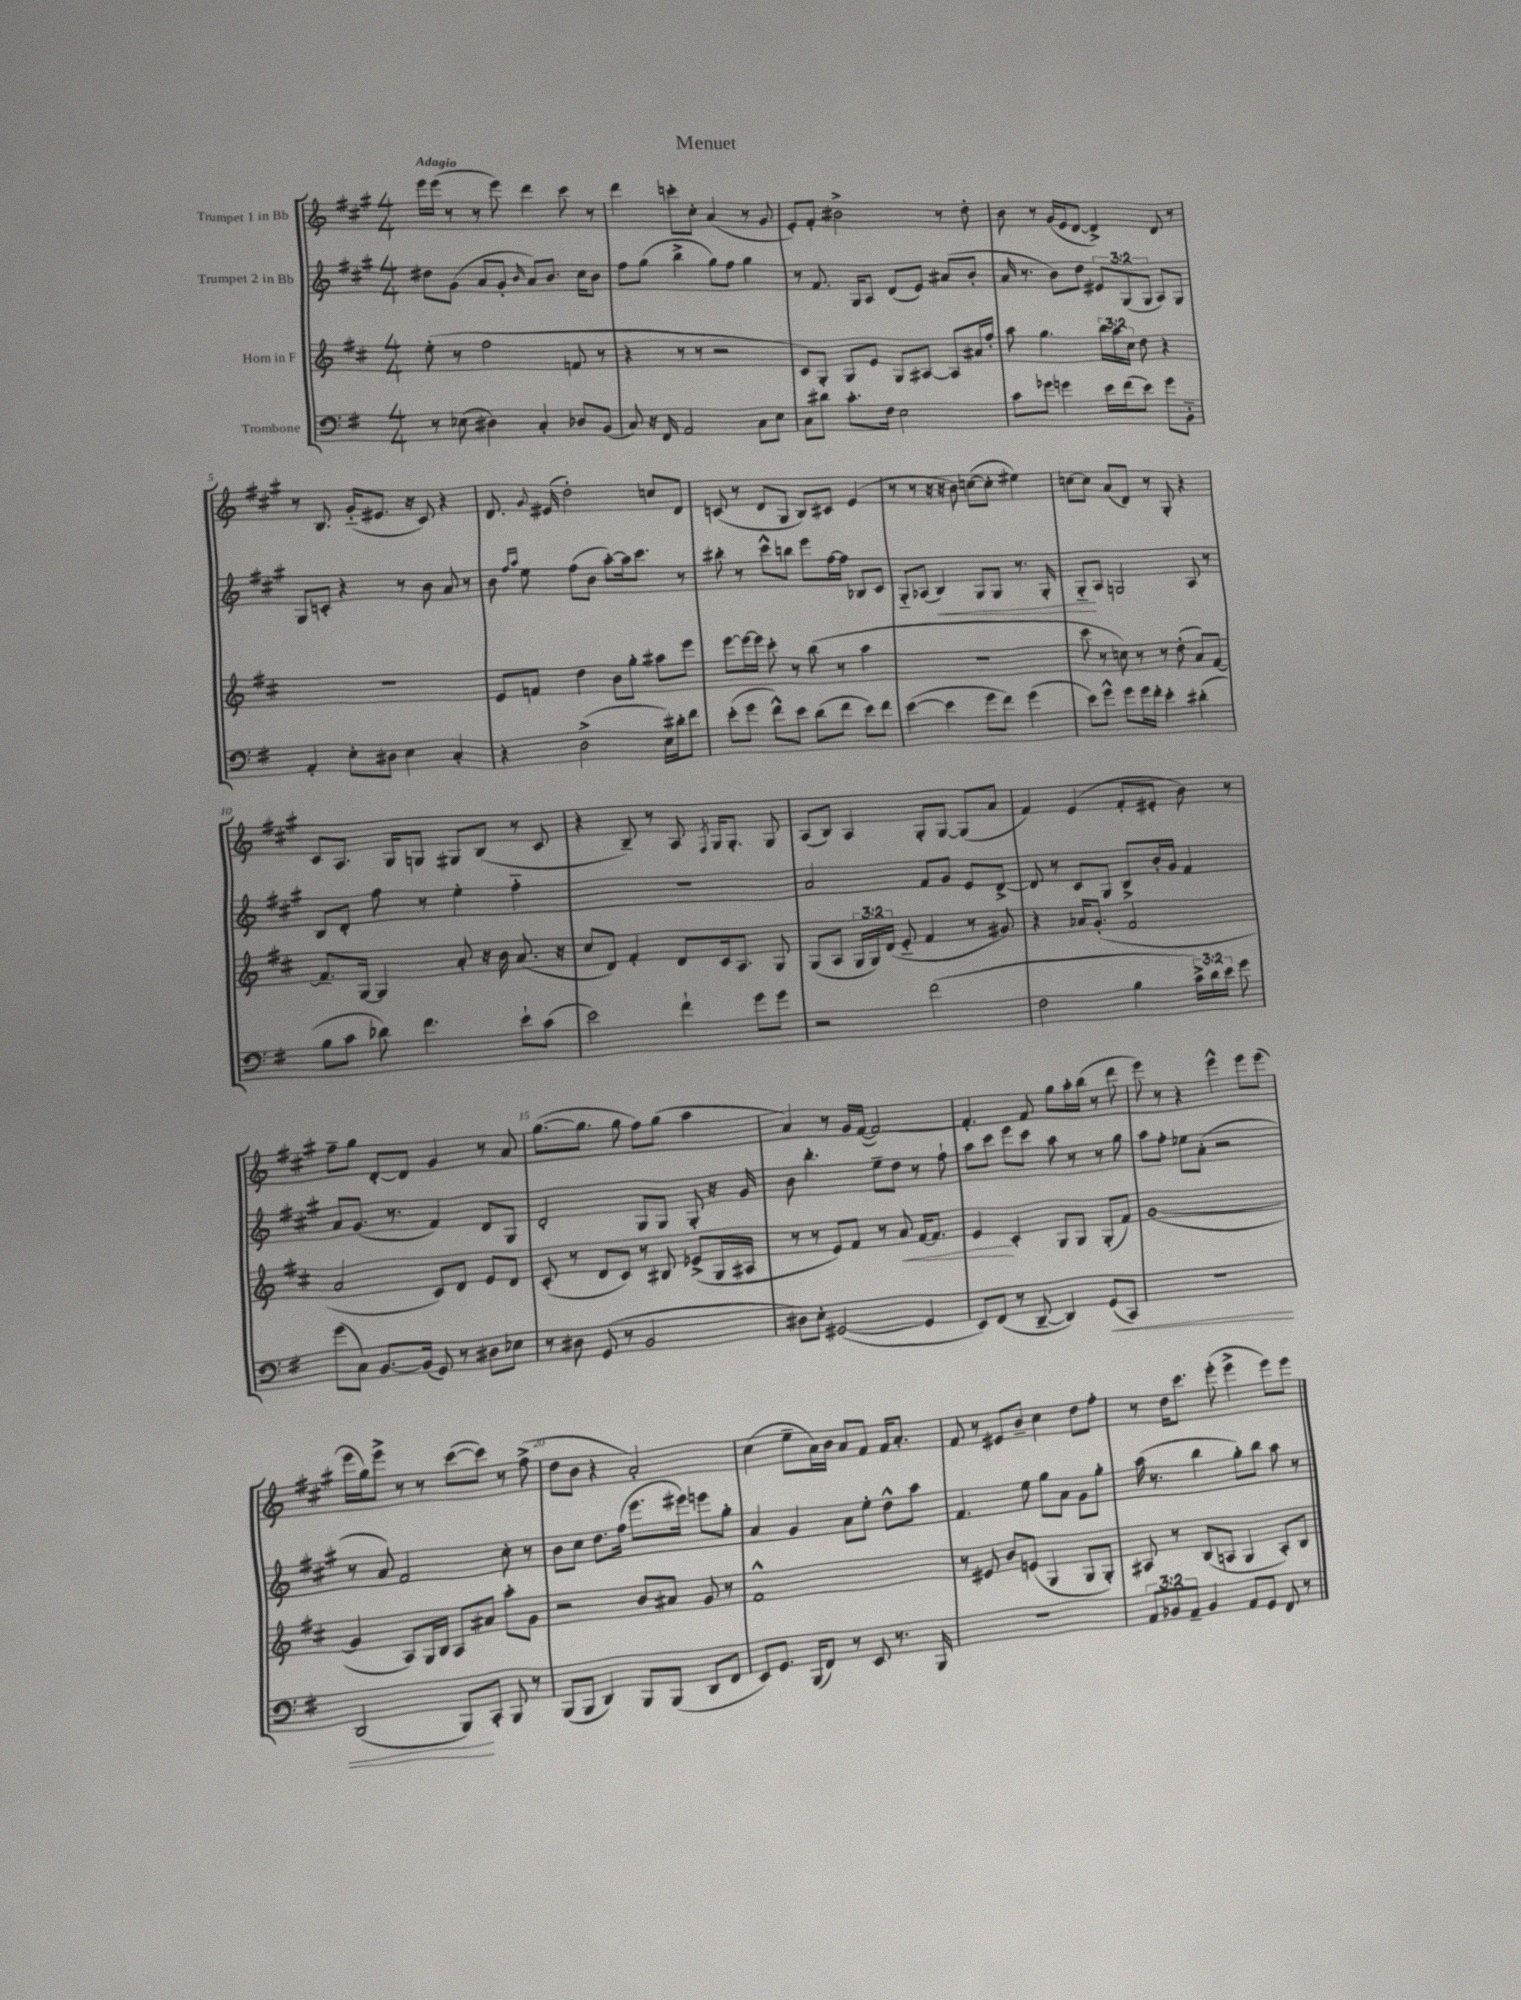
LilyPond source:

\header { title = "Menuet" }
<<
\new StaffGroup <<
\new Staff = "s0" \with { instrumentName = "Trumpet 1 in Bb" } {
    \clef treble \key a \major \numericTimeSignature \time 4/4 \tempo "Adagio"
    \autoBeamOff e'''16[ e'''16]( r8 r8 e'''8) d'''4 cis'''8 r8 |
    d'''4 c'''8[-. cis''8]-. a'4( r8 gis'8 |
    e'8[-.) fis'8]-. bis'2-> r8 d''8-. |
    b'8 r8 gis'16[( e'16 d'8]~ d'4->) d'8 r8 |
    r8 b8. gis'16[-_( eis'8.] r16 cis'8) r4 |
    d'8. \appoggiatura { gis'8 } eis'16( d''2-.) c''8[ d'8] |
    c'8( r8 d'8[ gis8] b8[) cis'8] e'4( |
    r8 r8 r16 r16 b'8) c''8[~( c''8]-. eis''4) |
    c''8[~ c''8] a'8[( d'8]) r8 gis8-. r4 |
    cis'8[ a8.] gis16[ g8] gis8[ b8]( r8 cis'8 |
    r4 b8--) r8 a8 \acciaccatura { fis8 } gis16[ gis8.]-. gis8 |
    a8[( b8]) a4 gis8[-. gis8]~ gis8[( a'8] |
    fis'4) e'4( fis'8[-. eis'8]-. b'8) r8 |
    fis''8[-- gis''8] d'8[~-. d'8] gis'4 r8 a'8 |
    gis''8.[~( gis''8.] gis''8 fis''8[) gis''8]( a''4 |
    a'4) r8 gis'16[ fis'16]~( fis'2~) |
    fis'4.-. fis'8 gis''8[ a''16-. b''16]( r8 d'''8 |
    e'''8) r8 r4 e'''4-^ e'''8[ e'''8]( |
    e'''16[ gis''16) e'''8]-> r8 r8 cis'''8[~( cis'''8]) r8 fis''8->( |
    d''8[ b'8] r4 a'2-.) |
    cis''4( e''8[-- a'16) b'16] a'8[ fis'8] fis'16[ a'8.]-. |
    fis'8 r8 eis'8[ b'8]-- cis''4 d''8[ fis''8]-. |
    r8 d''16[ cis'''8.] e'''8-.( e'''4-> e'''8[) e'''8] \bar "|." |
}
\new Staff = "s1" \with { instrumentName = "Trumpet 2 in Bb" } {
    \clef treble \key a \major \numericTimeSignature \time 4/4 \override Staff.TupletNumber.text = #tuplet-number::calc-fraction-text
    \autoBeamOff dis''8[ gis'8]( a'8[ gis'8]-. \grace { b'16 } a'8[) b'8.] cis''16[ b'8] |
    fis''8[ gis''8]( b''4-> gis''8[) fis''8] gis''4 |
    r8 fis'8. gis16[ a8] d'8[( e'8]) ais'8[( b'8]-. |
    a'16 r8. b'8[) d''8] \tuplet 3/2 { eis'8[ gis8( gis8] } a8[) gis8] |
    gis8[ c'8]-. r4 r8 b'8 a'8 r8 |
    b'8 \grace { fis''16[ a''16] } e''8 fis''8[( b'8] a''8[~-.) a''16 cis'''8.] r8 |
    bis''8-. r8 cis'''8[-^ b''8] e'''8[ fis''16~ fis''16] bes8[ cis'8] |
    gis8[-_ aes8]( b4\<) gis8[ gis8] r8. gis16-. |
    gis8[-_\! a8] g2 a8 r8 |
    b8[ d'8]-. fis''8 r8 e''4-. fis''4-_ |
    r1 |
    a'2 fis'8[ gis'8] e'8[ d'8]~-> |
    d'8 r8 cis'8[ gis8] b8[-> b'16-. gis'16] fis'4 |
    a'8[ gis'8.]( r8. fis'4) d'8[ gis8] |
    d'2-. gis8[ gis8] gis8-. r16 gis'16 |
    b'8 b''4.-. e''8[-- d''8] r8 fis''8-! |
    a''8[ cis'''8] e'''8[ cis'''8] a''8 r8 r8 gis''8 |
    a''8[ fis''8]-. ees''8[ a'8]-.( r2 |
    r8 a'8) fis'2 cis''8-. r8 |
    b'8[ cis''8] d''8.[ fis''16]( e'''8.[ eis'''16]) e'''8[ gis''8]-. |
    a'4 gis'4 a'8[ e''8]-. d''8[-^ a''8] |
    fis'4. e''8 gis''8[ a'8] gis'8[ gis''8]-. |
    a''16( r8. b''4 gis''8[-.) b''8] a''8 r8 \bar "|." |
}
\new Staff = "s2" \with { instrumentName = "Horn in F" } {
    \clef treble \key d \major \numericTimeSignature \time 4/4 \override Staff.TupletNumber.text = #tuplet-number::calc-fraction-text
    \autoBeamOff e''8-.( r8 fis''2 f'8 r8 |
    r4 r8 r8 r2 |
    cis'8[) g8]-. g8[ e'8] g8[ ais8]~ ais8[ ais'16 fis''16]-. |
    a''8 g''4. \tuplet 3/2 { b''16[ a''16 cis''16] } d''8 r4 |
    R1 |
    e'8[ f'8] d''4 b'8[ g''8]-. ais''8[ e'''8] |
    e'''8[~ e'''16~ e'''16] cis'''8-. r8 b''8( r8 a''4 |
    R1 |
    cis'''8 r8 c''8) r8 r8 d''8-.( a'8[) fis'8]~ |
    fis'8.[-- g16]~ g4 a'8-. r16 b'16 a'8.( r16 |
    cis''8[ d'8]) fis'4-. d'8[ cis'16 a8.] g8 |
    g8[( a8] \tuplet 3/2 { g16[ g16) d'16]( } e'8-_ fis'4 r8 gis'8) |
    r4 aes'16[ g'8.]-.( fis'2 |
    a'2 cis'8[) d'8] e'8[ d'8] |
    cis'8-.( r8 d'8[ cis'8]) r8 bis8 ees'8[->( g16 ais16] |
    r8 r8 e'8[) fis'8] r8 a'8\< fis'16[~ fis'8.] |
    e'4\! cis'4-. g8[ g8] g8[-.( fis'8]) |
    g'1~( |
    g'4 a8[) g16 b16] a8[ ais'8] a''8[-. g'8] |
    r2 b'8[ ais'8] g'8 r8 |
    fis'1-^ |
    r8 eis'8 b'8[ e'8]( g4 g8[ g8]-.) |
    ais8 r8 b8[( a8] g4 a8[-.) b8] \bar "|." |
}
\new Staff = "s3" \with { instrumentName = "Trombone" } {
    \clef bass \key g \major \numericTimeSignature \time 4/4 \override Staff.TupletNumber.text = #tuplet-number::calc-fraction-text
    \autoBeamOff r8 ees8( dis4) c4-. des8[ b,8]( |
    c8) r16 fis,16 a,2 c8[ e8] |
    c8[ dis'8] c'8.[-. fis16] e2 |
    c'8[ ges'8] g'4 e'16[ fis'16( e'8]) g'8[ b,8]-_ |
    a,4-. e8[-. dis8] e4 c4-. |
    r4 d2->( e16[) dis'16-. fis'8] |
    e'8[-.( g'8] fis'8[-^) e'8] d'8[( fis'8] e'8[) fis'8] |
    e'4~( e'4 g'8[ fis'8]) g'4( |
    e'8[) g'8]-^ g'8[ g'16 fis'16]-. e'4-. dis'4-.( |
    b8[ c'8] des'8) fis'4. e'8[-! c'8]( |
    e'2) fis'4-! g'8[ g'8] |
    r2 fis'2( |
    fis2 b4 \tuplet 3/2 { c'16[->) d'16 e'16] } g'8 |
    g'8[( c8]) b,8.[~ b,16]( g,8) r8 dis8[ ees8] |
    r8 dis8 g,8( r8 b,2 |
    dis8[) e8]-. gis,2~( gis,4 |
    e,8[) fis,8]( r8 d,8~-- d,4) g,8[\<( c,8]) |
    r1 |
    d,2( b,,8[\!) c,8]-. b,,8 r8 |
    b,,8[( b,,8] d,4) b,,8[ b,,8]( d,8[ fis,8] |
    e,8[) g,8.] b,,16[( fis,8]) r8 e,8 r8. b,,16 |
    R1 |
    \tuplet 3/2 { a,8[ bes,8 a,8]-- } bes,4 a,8[ g,8] fis,8 r8 \bar "|." |
}
>>
>>
\layout { \context { \Score \override BarNumber.break-visibility = ##(#f #t #t) barNumberVisibility = #(every-nth-bar-number-visible 5) } }
